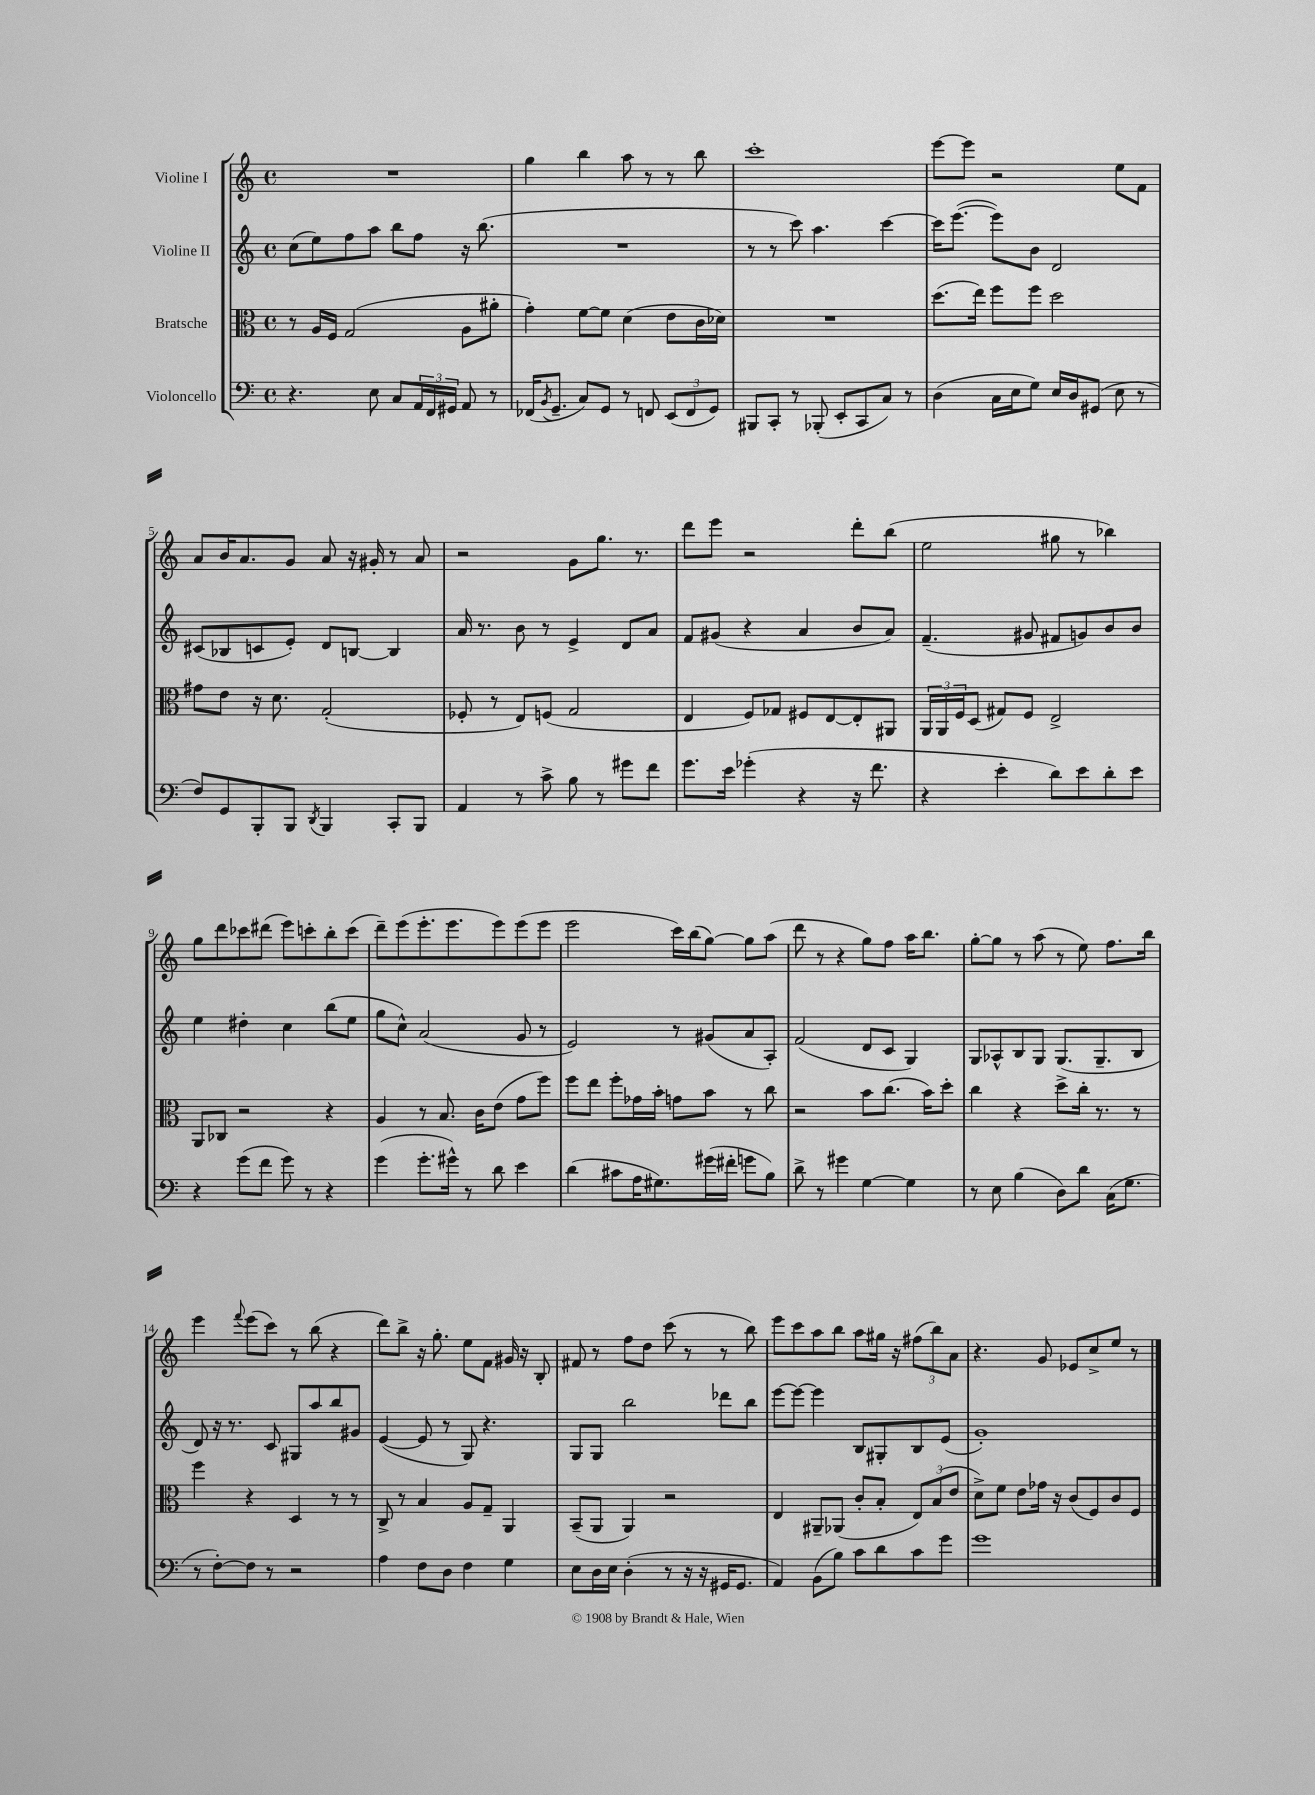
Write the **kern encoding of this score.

**kern	**kern	**kern	**kern
*staff4	*staff3	*staff2	*staff1
*clefF4	*clefC3	*clefG2	*clefG2
*k[]	*k[]	*k[]	*k[]
*M4/4	*M4/4	*M4/4	*M4/4
*met(c)	*met(c)	*met(c)	*met(c)
4.r	8r	(8cc\L	1r
.	16A/LL	8ee\)	.
.	16F/JJ	.	.
.	(2G/	8ff\	.
8E\	.	8aa\J	.
8C/L	.	8bb\L	.
24AA/L	.	8ff\J	.
24FF/	.	.	.
24GG#/JJ	.	.	.
8AA/	8A\L	16r	.
.	.	(8.bb\	.
8r	8a#'\J	.	.
=	=	=	=
(16FF-/LK	4g'\)	1r	4gg\
8qBB/	.	.	.
8.GG~/J	.	.	.
8C/L)	[8f\L	.	4bb\
8GG/J	8f\]J	.	.
8r	(4d\	.	8aa\
8FF/	.	.	8r
(12EE/L	8e\L	.	8r
12FF/	.	.	.
.	16c\L	.	8bb\
12GG/J)	.	.	.
.	16d-\JJ)	.	.
=	=	=	=
8BBB#/L	1r	8r	1ccc'
8CC'/J	.	8r	.
8r	.	8ccc\)	.
(8BBB-'/	.	4.aa\	.
8EE'/L	.	.	.
8CC/	.	.	.
8C/J)	.	[4ccc\	.
8r	.	.	.
=	=	=	=
(4D\	(8.dd\L	16ccc\]LK	[8eee\L
.	.	([8.eee\J	.
.	.	.	8eee\]J
.	16ee\Jk)	.	.
16C\LL	8ff\L	8eee\]L)	2r
16E\J	.	.	.
8G\J)	8ff\J	8b\J	.
16E/LL	2dd\	2d/	.
16D/J	.	.	.
(8GG#/J	.	.	.
8E\	.	.	8ee\L
8r	.	.	8f\J
=	=	=	=
8F/L)	8g#\L	(8c#/L	8a/L
8GG/	8e\J	8B-/	16b/K
.	.	.	8.a/
8BBB'/	16r	8c/	.
.	8.d\	.	.
8BBB/J	.	8e'/J)	8g/J
8qDD/	.	.	.
4BBB/	(2G'/	8d/L	8a/
.	.	[8B/J	16r
.	.	.	16g#'/
8CC'/L	.	4B/]	8r
8BBB/J	.	.	8a/
=	=	=	=
4AA/	8F-'/	16a/	2r
.	.	8.r	.
.	8r	.	.
8r	8E/L)	8b\	.
8c^\	(8F/J	8r	.
8B\	2G/	4e^/	8g\L
8r	.	.	8.gg\J
8g#\L	.	8d/L	.
.	.	.	8.r
8f\J	.	8a/J	.
=	=	=	=
8.g\L	4E/	8f/L	8ddd\L
.	.	(8g#/J	8eee\J
16e\Jk	.	.	.
(4g-'\	8F/L)	4r	2r
.	8G-/J	.	.
4r	8F#/L	4a/	.
.	[8E/	.	.
16r	8E'/]	8b/L	8ddd'\L
8.f\	.	.	.
.	8AA#/J	8a/J)	(8bb\J
=	=	=	=
4r	24AA/LL	(4.f~/	2ee\
.	24AA/	.	.
.	24F/J	.	.
.	(8D/J	.	.
4e'\	8G#/L)	.	.
.	8F/J	8g#/	.
8d\L)	2E^/	8f#/L	8gg#\
8e\	.	8g/)	8r
8d'\	.	8b/	4bb-\)
8e\J	.	8b/J	.
=	=	=	=
4r	8AA/L	4ee\	8gg\L
.	8C-/J	.	8ddd\
(8g\L	2r	4dd#'\	8ccc-\
8f\J	.	.	(8ddd#\J
8g\)	.	4cc\	8eee\L)
8r	.	.	8ccc'\
4r	4r	(8bb\L	8bb'\
.	.	8ee\J	(8ccc\J
=	=	=	=
(4g\	4A/	8gg\L	8ddd~\L)
.	.	8cc^^\J)	(8eee\
8.g'\L	8r	(2a/	8.eee'\
.	8.B/	.	.
16g#^^\Jk)	.	.	8.eee\
8r	.	.	.
.	16c\LK	.	.
8d\	(8e\J	.	8eee\)
4e\	8g\L	8g/	(8eee\
.	8ff\J)	8r	8eee\J
=	=	=	=
(4d\	8ff\L	2e/)	2eee\
.	8ee\J	.	.
8c#\L	8ff'\L	.	.
16A\K	16g-\L	.	.
8.G#\)	16b'\JJ	.	.
.	8g\L	8r	16ccc\LL)
.	.	.	(16bb\J
(16g#\L	8b\J	(8g#/L	[8gg\J)
16f#'\JJ	.	.	.
8g\L	8r	8a/	8gg\]L
8B\J)	8cc\	8A'/J)	(8aa\J
=	=	=	=
8d^\	2r	(2f/	8ddd\
8r	.	.	8r
4g#\	.	.	4r
[4G\	8b\L	8d/L	8gg\L)
.	(8.cc\J	8c/J	8ff\J
4G\]	.	4G/)	16aa\LK
.	16b\LK)	.	8.bb\J
.	8dd'\J	.	.
=	=	=	=
8r	4cc\	8G/L	[8gg'\L
8E\	.	8A-^^/	8gg\]J
(4B\	4r	8B/	8r
.	.	8G/J	(8aa\
8D\L)	8dd^\L	(8.G/L	8r
8d\J	16cc'\Jk	.	8ee\)
.	8.r	8.G~/	.
(16C\LK	.	.	8.ff\L
8.G\J	.	.	.
.	8r	8B/J	.
.	.	.	16bb\Jk
=	=	=	=
8r	4ff\	8d/)	4eee\
[8F'\L)	.	16r	.
.	.	8.r	.
.	.	.	8qqfff/
8F\]J	4r	.	(8eee\L
8r	.	8c/	8ccc\J)
2r	4D/	8G#/L	8r
.	.	8aa/	(8bb\
.	8r	8bb/	4r
.	8r	8g#/J	.
=	=	=	=
4A\	8C^/	([4e/	8ddd\L)
.	8r	.	8bb^\J
8F\L	4B/	8e/]	16r
.	.	.	8.gg'\
8D\J	.	8r	.
4F\	8A/L	8G/)	8ee\L
.	8G~/J	4.r	8f\J
4G\	4AA/	.	16g#/
.	.	.	16r
.	.	.	8B'/
=	=	=	=
8E\L	(8BB~/L	8G/L	8f#/
16D\L	8AA/J	8G/J	8r
16E\JJ	.	.	.
(4D'\	4AA/)	2bb\	8ff\L
.	.	.	8dd\J
8r	2r	.	(8ccc\
16r	.	.	8r
16r	.	.	.
16GG#/LK	.	8ddd-\L	8r
8.GG#/J	.	.	.
.	.	8bb\J	8bb\)
=	=	=	=
4AA/)	4E/	[8eee\L	8eee\L
.	.	8eee\_J	8ccc\
(8BB\L	8AA#~/L	4eee\]	8aa\
8B\J)	(8AA-/J	.	8bb\J
8c\L	8c'/L	8B/L	8aa\L
8d\	8B'/J	8G#'/	16gg#\Jk
.	.	.	16r
8c\	12E/L)	8B/	(12ff#\L
.	(12B/	.	12bb\)
8g\J	.	(8e/J	.
.	12e/J	.	12a\J
=	=	=	=
1g	8d^\L)	1g')	4.r
.	8f\J	.	.
.	8e\L	.	.
.	16g-\Jk	.	8g/
.	16r	.	.
.	(8c/L	.	8e-/L
.	8F/)	.	8cc^/
.	8c/	.	8ee/J
.	8F/J	.	8r
==	==	==	==
*-	*-	*-	*-
